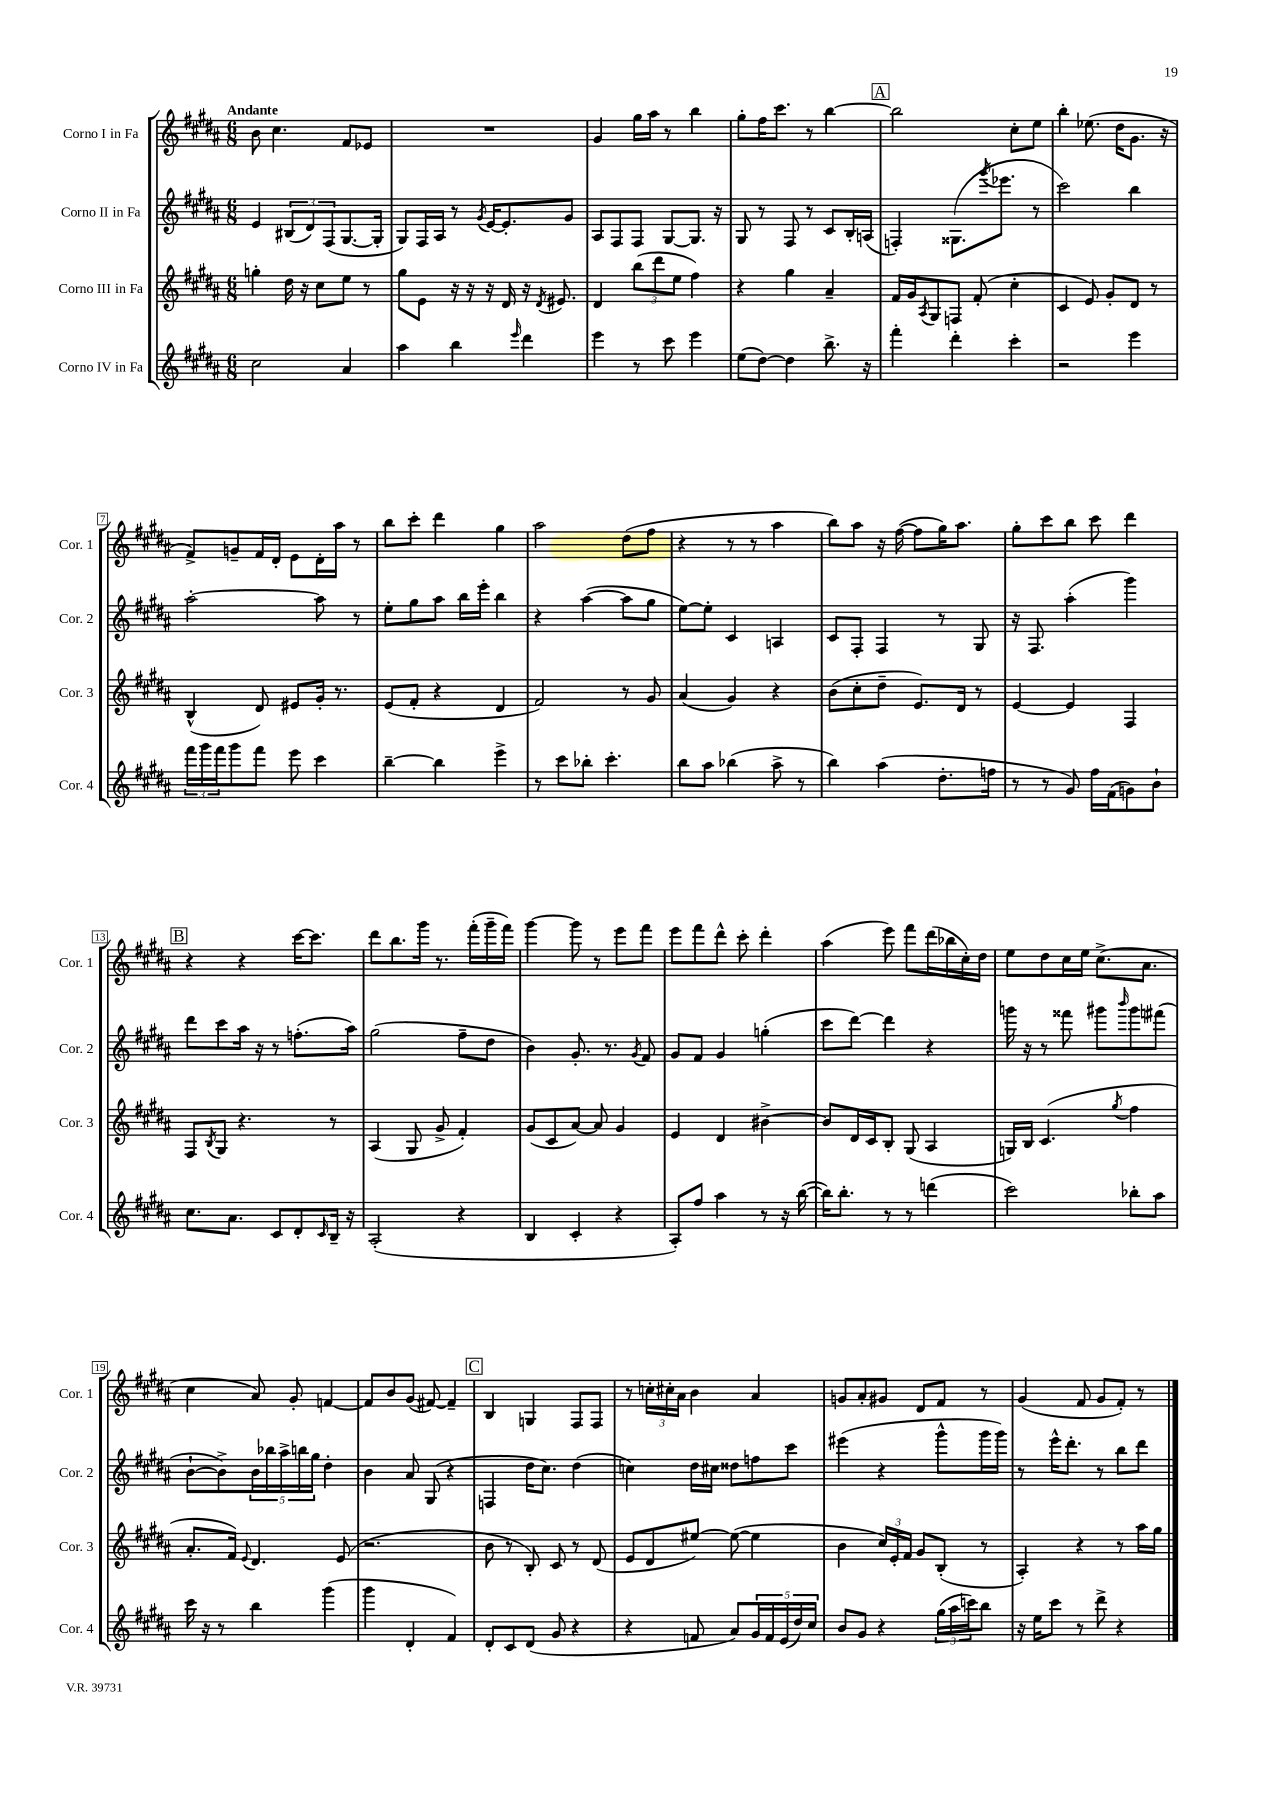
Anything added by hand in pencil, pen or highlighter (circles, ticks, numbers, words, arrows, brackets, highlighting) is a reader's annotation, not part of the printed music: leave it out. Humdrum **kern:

**kern	**kern	**kern	**kern
*staff4	*staff3	*staff2	*staff1
*clefG2	*clefG2	*clefG2	*clefG2
*k[f#c#g#d#a#]	*k[f#c#g#d#a#]	*k[f#c#g#d#a#]	*k[f#c#g#d#a#]
*M6/8	*M6/8	*M6/8	*M6/8
2cc#\	4gg'\	4e/	8b\
.	.	.	4.cc#\
.	16dd#\	(12B#/L	.
.	16r	.	.
.	.	12d#/)	.
.	8cc#\L	.	.
.	.	(12F#/	.
4a#/	8ee\J	[8.G#/	8f#/L
.	8r	.	8e-/J
.	.	16G#'/]Jk	.
=	=	=	=
4aa#\	8gg#\L	8G#/L)	2.r
.	8e\J	16F#/L	.
.	.	16A#/JJ	.
4bb\	16r	8r	.
.	16r	.	.
.	.	8qg#/	.
.	16r	[16e/LK	.
.	16d#/	8.e'/]	.
16qqeee/	.	.	.
4ddd#\	16r	.	.
.	8qd#/	.	.
.	8.e#/	.	.
.	.	8g#/J	.
=	=	=	=
4eee\	4d#/	8A#/L	4g#/
.	.	8F#/	.
8r	(12bb\L	8F#/J	16gg#\LL
.	.	.	16aa#\JJ
.	12ddd#\	.	.
8ccc#\	.	[8G#/L	8r
.	12ee\J	.	.
4eee\	4ff#\)	8.G#/]J	4bb\
.	.	16r	.
=	=	=	=
(8ee\L	4r	8G#/	8gg#'\L
[8dd#\J)	.	8r	16ff#\K
.	.	.	8.ccc#\J
4dd#\]	4gg#\	8F#/	.
.	.	8r	8r
8.bb^\	4a#~/	8c#/L	[4bb\
.	.	16B'/L	.
16r	.	(16A/JJ	.
=	=	=	=
4fff#'\	16f#/LL	4F'/)	2bb\]
.	16g#/J	.	.
.	8qA#/	.	.
.	8G#/	.	.
4ddd#'\	8F/J	(8.G##\L	.
.	(8f#'/	.	.
.	.	8qggg#/	.
.	.	8.eee-\J	.
4ccc#'\	4cc#'\	.	8cc#'\L
.	.	8r	8ee\J
=	=	=	=
2r	4c#/	2ccc#\)	4bb'\
.	8e/)	.	(8.ee-\
.	8g#'/L	.	.
.	.	.	16dd#\LK
4eee\	8d#/J	4bb\	8.g#\J
.	8r	.	.
.	.	.	16r
=	=	=	=
24fff#\LL	(4B^^/	[2aa#'\	8f#^/L)
24ggg#\	.	.	.
24fff#\J	.	.	.
8ggg#\	.	.	8g~/
8fff#\J	8d#/)	.	16f#/L
.	.	.	16d#'/JJ
8eee\	8e#/L	.	8e\L
4ccc#\	16g#'/Jk	8aa#\]	16d#'\L
.	8.r	.	16aa#\JJ
.	.	8r	8r
=	=	=	=
[4bb~\	(8e/L	8ee'\L	8bb\L
.	8f#'/J	8gg#\	8ccc#'\J
4bb\]	4r	8aa#\J	4ddd#\
.	.	16bb\LL	.
.	.	16eee'\JJ	.
4eee^\	4d#/	4bb\	4gg#\
=	=	=	=
8r	2f#/)	4r	2aa#\
8ccc#\L	.	.	.
8bb-'\J	.	([4aa#\	.
4.ccc#'\	.	.	.
.	8r	8aa#\]L	(8dd#\L
.	8g#/	8gg#\J	8ff#\J
=	=	=	=
8bb\L	(4a#/	[8ee\L)	4r
8aa#\J	.	8ee'\]J	.
(4bb-\	4g#/)	4c#/	8r
.	.	.	8r
8aa#^\	4r	4A/	4aa#\
8r	.	.	.
=	=	=	=
4bb\)	(8b\L	8c#/L	8bb\L)
.	8cc#'\	8F#'/J	8aa#\J
(4aa#\	8dd#~\J	4F#/	16r
.	.	.	([16ff#\
.	8.e/L)	.	8ff#\]L
8.dd#'\L	.	8r	16gg#\K)
.	16d#/Jk	.	8.aa#\J
.	8r	8G#/	.
16ff\Jk	.	.	.
=	=	=	=
8r	[4e/	16r	8gg#'\L
.	.	8.F#/	.
8r	.	.	8ccc#\
8g#/)	4e/]	(4aa#'\	8bb\J
16ff#\LL	.	.	8ccc#\
(16f#\J	.	.	.
8g\)	4F#/	4ggg#\)	4ddd#\
8b`\J	.	.	.
=	=	=	=
8.cc#\L	8F#/L	8ddd#\L	4r
.	8qB/	.	.
.	8G#/J	8ccc#\	.
8.a#\J	.	.	.
.	4.r	16aa#\Jk	4r
.	.	16r	.
8c#/L	.	8r	.
8d#'/	.	(8.ff'\L	[16ccc#\LK
.	.	.	8.ccc#\]J
16qqc#/	.	.	.
16B~/Jk	8r	.	.
16r	.	16aa#\Jk)	.
=	=	=	=
(2A#'/	(4A#/	(2gg#\	8ddd#\L
.	.	.	8.bb\
.	8G#/	.	.
.	.	.	16ggg#\Jk
.	8g#^/	.	8.r
4r	4f#'/)	8ff#~\L	.
.	.	.	(16fff#'\LL
.	.	8dd#\J	16ggg#~\
.	.	.	16fff#\JJ)
=	=	=	=
4B/	(8g#/L	4b\)	[4ggg#\
.	8c#/	.	.
4c#'/	[8a#/J)	8.g#'/	8ggg#\]
.	8a#/]	.	8r
.	.	8.r	.
4r	4g#/	.	8eee\L
.	.	8qg#/	.
.	.	8f#/	8fff#\J
=	=	=	=
8A#'/L)	4e/	8g#/L	8eee\L
8ff#/J	.	8f#/J	8fff#\
4aa#\	4d#/	4g#/	8ddd#^^\J
.	.	.	8ccc#'\
8r	[4b#^\	(4gg'\	4ddd#'\
16r	.	.	.
([16bb\	.	.	.
=	=	=	=
16bb\]LK)	8b#/]L	8ccc#\L	(4aa#\
8.bb'\J	.	.	.
.	16d#/L	[8ddd#\J)	.
.	16c#/J	.	.
8r	8B'/J	4ddd#\]	8eee\)
8r	(8G#/	.	8fff#\L
(4ddd\	4A#/	4r	(16ddd#\L
.	.	.	16bb-\
.	.	.	16cc#'\)
.	.	.	16dd#\JJ
=	=	=	=
2ccc#\)	16G/LL)	16ggg\	8ee\L
.	16B/JJ	16r	.
.	(4.c#/	8r	8dd#\
.	.	8fff##\	16cc#\L
.	.	.	16ee\JJ
.	.	8ggg#\L	(8.cc#^\L
.	8qgg#/	16qqbbb/	.
8bb-'\L	4ff#\	8ggg#\	.
.	.	.	8.a#\J
8aa#\J	.	(8fff#\J	.
=	=	=	=
16ccc#\	8.a#'/L	[8b`\L	4cc#\
16r	.	.	.
8r	.	8b^\])	.
.	16f#/Jk)	.	.
.	8qqe/	.	.
4bb\	4.d#/	20b\L	8a#/)
.	.	20bb-\	.
.	.	20aa#^\	.
.	.	.	8g#'/
.	.	20bb\	.
.	.	20gg#\JJ	.
(4ggg#\	.	4dd#'\	[4f/
.	(8e/	.	.
=	=	=	=
4ggg#\	2.r	4b\	8f/]L
.	.	.	8b/
4d#'/	.	8a#/	(8g#/J
.	.	(8G#/	[8f#/)
4f#/)	.	4r	4f#~/]
=	=	=	=
8d#'/L	8b\	4F/	4B/
8c#/	8r	.	.
(8d#/J	8B'/)	16dd#\LK	4G/
.	.	8.cc#\J)	.
8g#/	8c#/	.	.
4r	8r	(4dd#\	8F#/L
.	(8d#/	.	8F#/J
=	=	=	=
4r	8e/L	4cc\)	8r
.	8d#/	.	24cc'\LL
.	.	.	24cc#'\
.	.	.	24a#\JJ
8f/	[8ee#/J)	16dd#\LL	4b\
.	.	16cc#\JJ	.
8a#/L)	(8ee#\_	8dd##\L	.
20g#/L	4ee#\]	8ff\	4a#/
20f/	.	.	.
(20e/	.	.	.
.	.	8ccc#\J	.
20dd#/)	.	.	.
20cc#/JJ	.	.	.
=	=	=	=
8b/L	4b\	(4eee#\	8g/L
8g#/J	.	.	8a#'/
4r	24cc#/LL)	4r	8g#/J
.	24e'/	.	.
.	24f#/JJ	.	.
.	8g#/L	.	8d#/L
(24gg#\LL	(8B'/J	8ggg#^^\L	8f#/J
24aa#\	.	.	.
24ccc\J)	.	.	.
8bb\J	8r	16ggg#\L	8r
.	.	16ggg#\JJ)	.
=	=	=	=
16r	4A#'/)	8r	(4g#/
16ee\LK	.	.	.
8ccc#\J	.	16eee^^\LK	.
.	.	8.ddd#'\J	.
8r	4r	.	8f#/
8ddd#^\	.	8r	8g#/L
4r	8r	8bb\L	8f#'/J)
.	16aa#\LL	8ddd#\J	8r
.	16gg#\JJ	.	.
==	==	==	==
*-	*-	*-	*-
